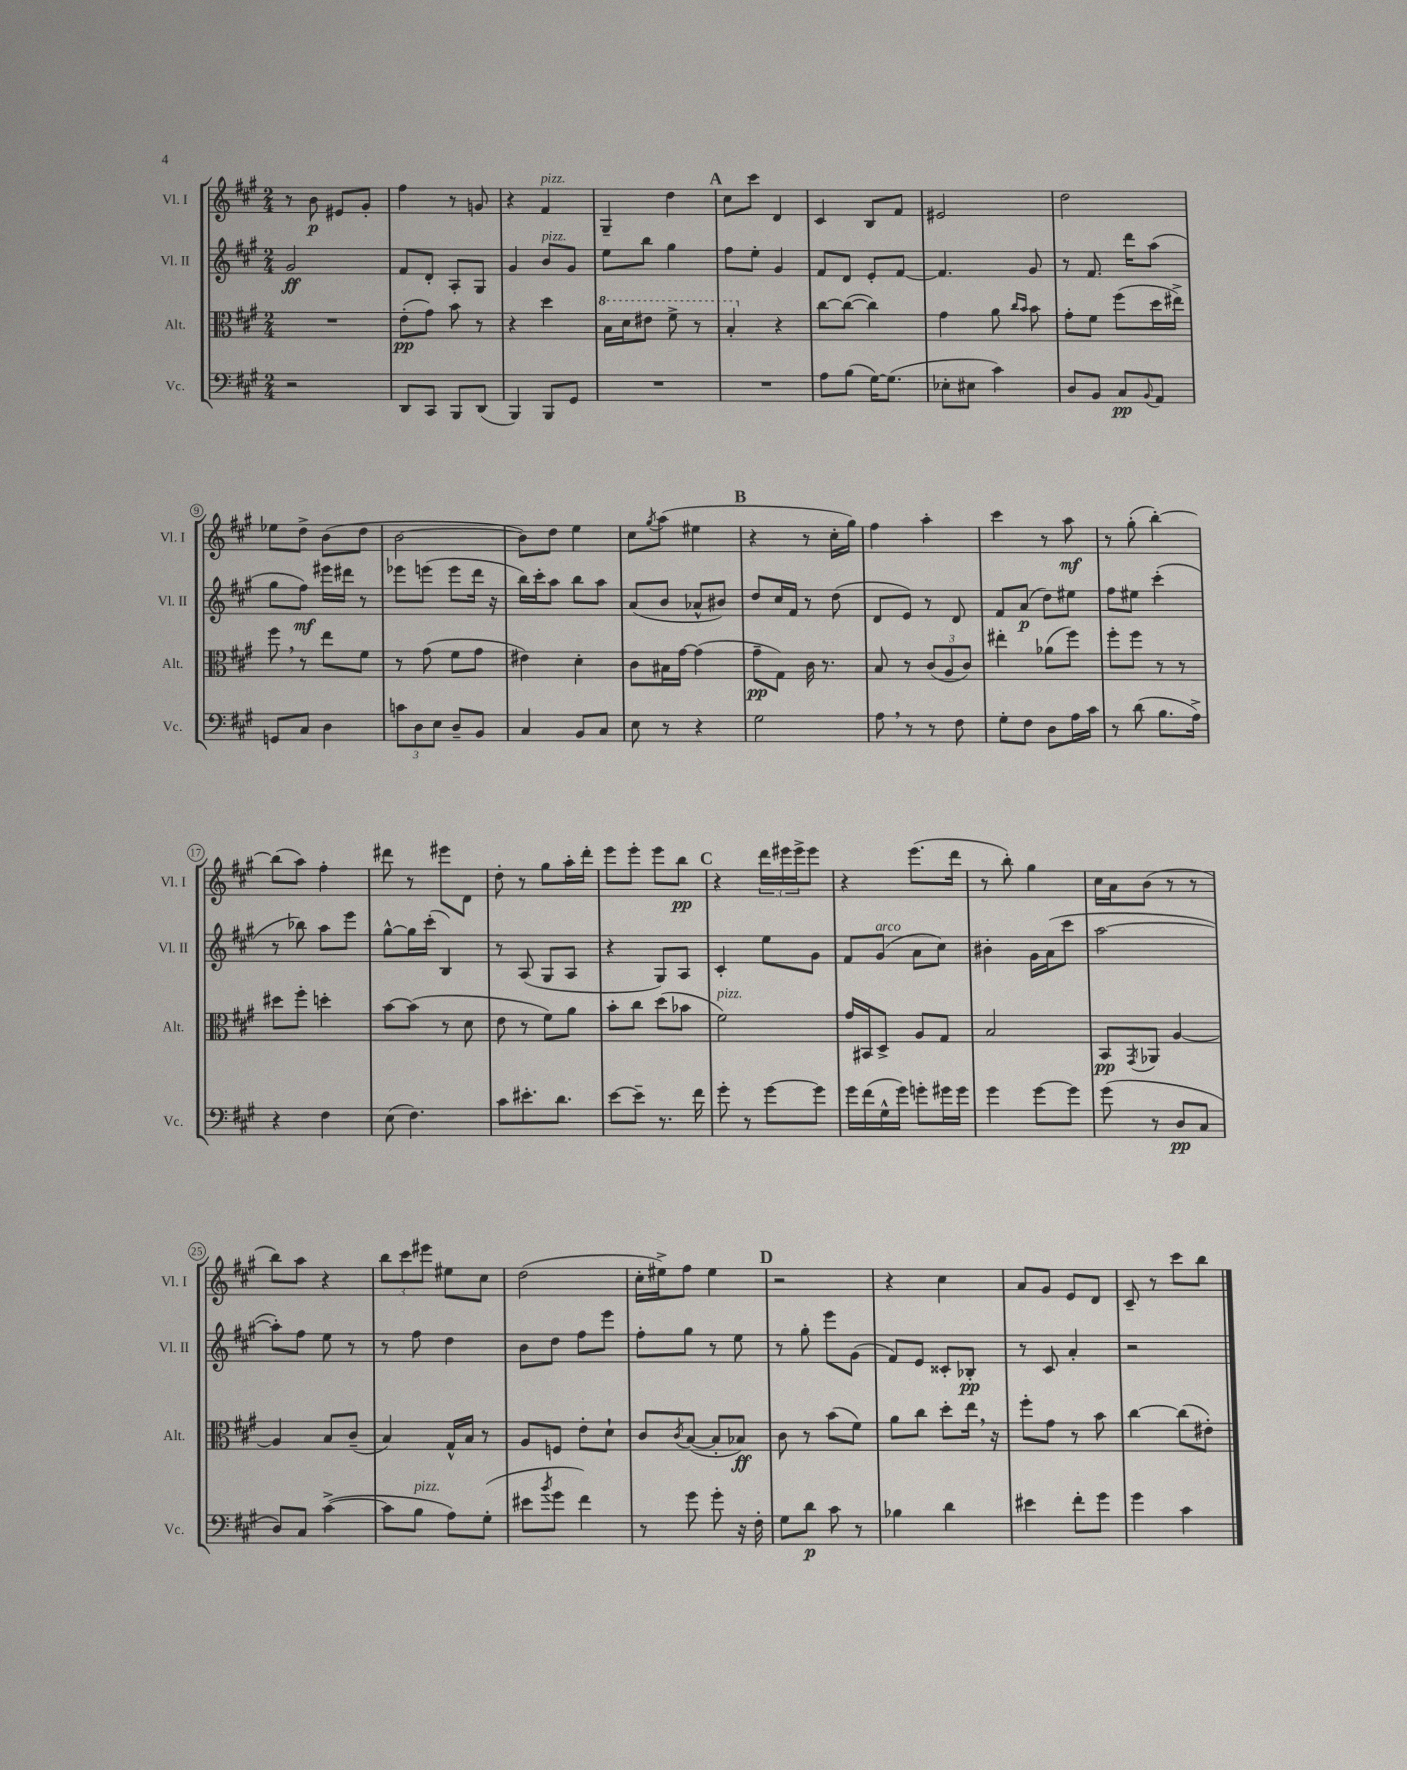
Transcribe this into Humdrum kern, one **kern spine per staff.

**kern	**kern	**kern	**kern
*staff4	*staff3	*staff2	*staff1
*clefF4	*clefC3	*clefG2	*clefG2
*k[f#c#g#]	*k[f#c#g#]	*k[f#c#g#]	*k[f#c#g#]
*M2/4	*M2/4	*M2/4	*M2/4
2r	2r	2g#	8r
.	.	.	8b
.	.	.	8e#
.	.	.	8g#'
=	=	=	=
8DD	(8e'	8f#	4ff#
8CC#	8g#)	8d'	.
8BBB	8b	8A'	8r
(8DD	8r	8G#	8g
=	=	=	=
4BBB)	4r	4g#	4r
8BBB	4dd	8b	4f#
8GG#	.	8g#	.
=	=	=	=
2r	16b	8ee	4G#~
.	16dd	.	.
.	8ee#	8bb	.
.	8ff#^	4gg#	4dd
.	8r	.	.
=	=	=	=
2r	4b'	8ff#	8cc#
.	.	8ee'	8ccc#
.	4r	4g#	4d
=	=	=	=
8A	[8cc#	8f#	4c#
(8B	(8cc#_	8d	.
[16G#)	4cc#])	8e'	8B
(8.G#]	.	.	.
.	.	[8f#	8f#
=	=	=	=
8E-'	4g#	4.f#]	2e#
8E#	.	.	.
4c#)	8a	.	.
.	16qqcc#	.	.
.	16qqb	.	.
.	8b	8g#	.
=	=	=	=
8D	8g#'	8r	2dd
8BB	8f#	8.f#	.
8C#	(8ff#	.	.
.	.	16ddd	.
8qqBB	.	.	.
8AA	16dd	(8aa	.
.	16ee#^)	.	.
=	=	=	=
8GG	8ff#	8gg#	8ee-
8C#	8r	8ff#)	8dd^
4D	8ee	16eee#	(8b
.	.	16ddd#	.
.	8f#	8r	8dd
=	=	=	=
12c	8r	8eee-	[2b
12D	.	.	.
.	(8g#	(8eee	.
12E	.	.	.
8D~	8f#	8eee	.
8BB	8g#	16ddd	.
.	.	16r	.
=	=	=	=
4C#	4e#)	16bb)	8b])
.	.	16ccc#'	.
.	.	8aa	8dd
8BB	4d'	8bb	4ee
8C#	.	8aa	.
=	=	=	=
8E	8c#	(8a	8cc#
.	.	.	8qgg#
8r	16B#	8b	(8aa
.	[16g#	.	.
4r	(4g#]	8a-^^	4ee#
.	.	8b#)	.
=	=	=	=
2G#	8g#~	8dd	4r
.	8G#)	16cc#	.
.	.	16f#	.
.	16c#	8r	8r
.	8.r	.	.
.	.	(8dd	16cc#'
.	.	.	16gg#)
=	=	=	=
8A	8B	8d	4ff#
8r	8r	8e)	.
8r	(12c#	8r	4aa'
.	12A	.	.
8F#	.	8d	.
.	12c#)	.	.
=	=	=	=
8G#'	4ee#'	8f#	4ccc#
8F#	.	(8a	.
8D	(8a-	8dd)	8r
16A	8ff#)	8ee#	8aa
16c#	.	.	.
=	=	=	=
8r	8ff#'	8ff#	8r
(8d	8ff#	8ee#	(8gg#'
8.B	8r	(4ccc#'	[4bb')
.	8r	.	.
16A^)	.	.	.
=	=	=	=
4r	8dd#	8r	(8bb]
.	8ff#'	8bb-)	8aa)
4F#	4dd'	8aa	4ff#'
.	.	8eee	.
=	=	=	=
(8E	[8b	[8gg#^^	8ddd#
4.F#)	(8b]	16gg#]	8r
.	.	(16ccc#'	.
.	8r	4B)	8eee#
.	8d	.	8d
=	=	=	=
8c#	8e	8r	8dd'
8.e#'	8r	(8A	8r
.	8f#)	8G#	8gg#
8.d	.	.	.
.	8a	8A	16aa'
.	.	.	16ddd'
=	=	=	=
[8e	8b'	4r	8eee
8e~]	8cc#	.	8eee'
8.r	(8dd	8G#)	8eee
.	8b-	8A	8bb
16f#	.	.	.
=	=	=	=
8g#'	2f#)	4c#'	4r
8r	.	.	.
[8g#	.	8ee	24ddd
.	.	.	24eee#
.	.	.	24eee#^
8g#]	.	8g#	8eee#
=	=	=	=
16g#	16g#	8f#	4r
(16f#	16BB#	.	.
16G#^^	8D^	(8g#	.
16g#)	.	.	.
8g'	8A	8a	(8.eee
16g#	8G#	8cc#)	.
16g#	.	.	16ddd
=	=	=	=
4g#	2B	4b#'	8r
.	.	.	8bb')
[8g#	.	16g#	4gg#
.	.	(16a	.
8g#]	.	8ccc#	.
=	=	=	=
(8g#	8BB	[2aa	16cc#
.	.	.	16a
.	8qGG#	.	.
8r	8AA-	.	(8b
8D	[4A	.	8r
8C#	.	.	8r
=	=	=	=
8D)	4A]	8aa'])	8bb)
8C#	.	8ff#	8aa
([4c#^	8B	8ee	4r
.	(8c#~	8r	.
=	=	=	=
8c#]	4B)	8r	12bb
.	.	.	12ccc#
8B	.	8ff#	.
.	.	.	12eee#
8A)	16G#^^	4dd	8ee#
.	16B	.	.
(8G#'	8r	.	8cc#
=	=	=	=
8e#	8A	8b	(2dd
8qb	.	.	.
8g#	8F	8dd	.
4f#)	8e'	8ff#	.
.	8d`	8eee	.
=	=	=	=
8r	8c#	8ff#'	16cc#'
.	.	.	16ee#^)
.	8qc#	.	.
8g#	([8B	8gg#	8ff#
8g#'	8B']	8r	4ee#
16r	8B-)	8ee	.
16F#'	.	.	.
=	=	=	=
8G#	8c#	8r	2r
8d	8r	8gg#'	.
8c#	(8b	8eee	.
8r	8f#)	(8g#	.
=	=	=	=
4B-	8a	8f#)	4r
.	8cc#	8e	.
4d	8dd'	8c##'	4cc#
.	16ee	8B-'	.
.	16r	.	.
=	=	=	=
4e#	8ff#'	8r	8a
.	8g#	8c#	8g#
8f#'	8r	4a'	8e
8g#	8b	.	8d
=	=	=	=
4g#	[4cc#	2r	8c#~
.	.	.	8r
4c#	(8cc#]	.	8ccc#
.	8e#')	.	8bb
==	==	==	==
*-	*-	*-	*-
